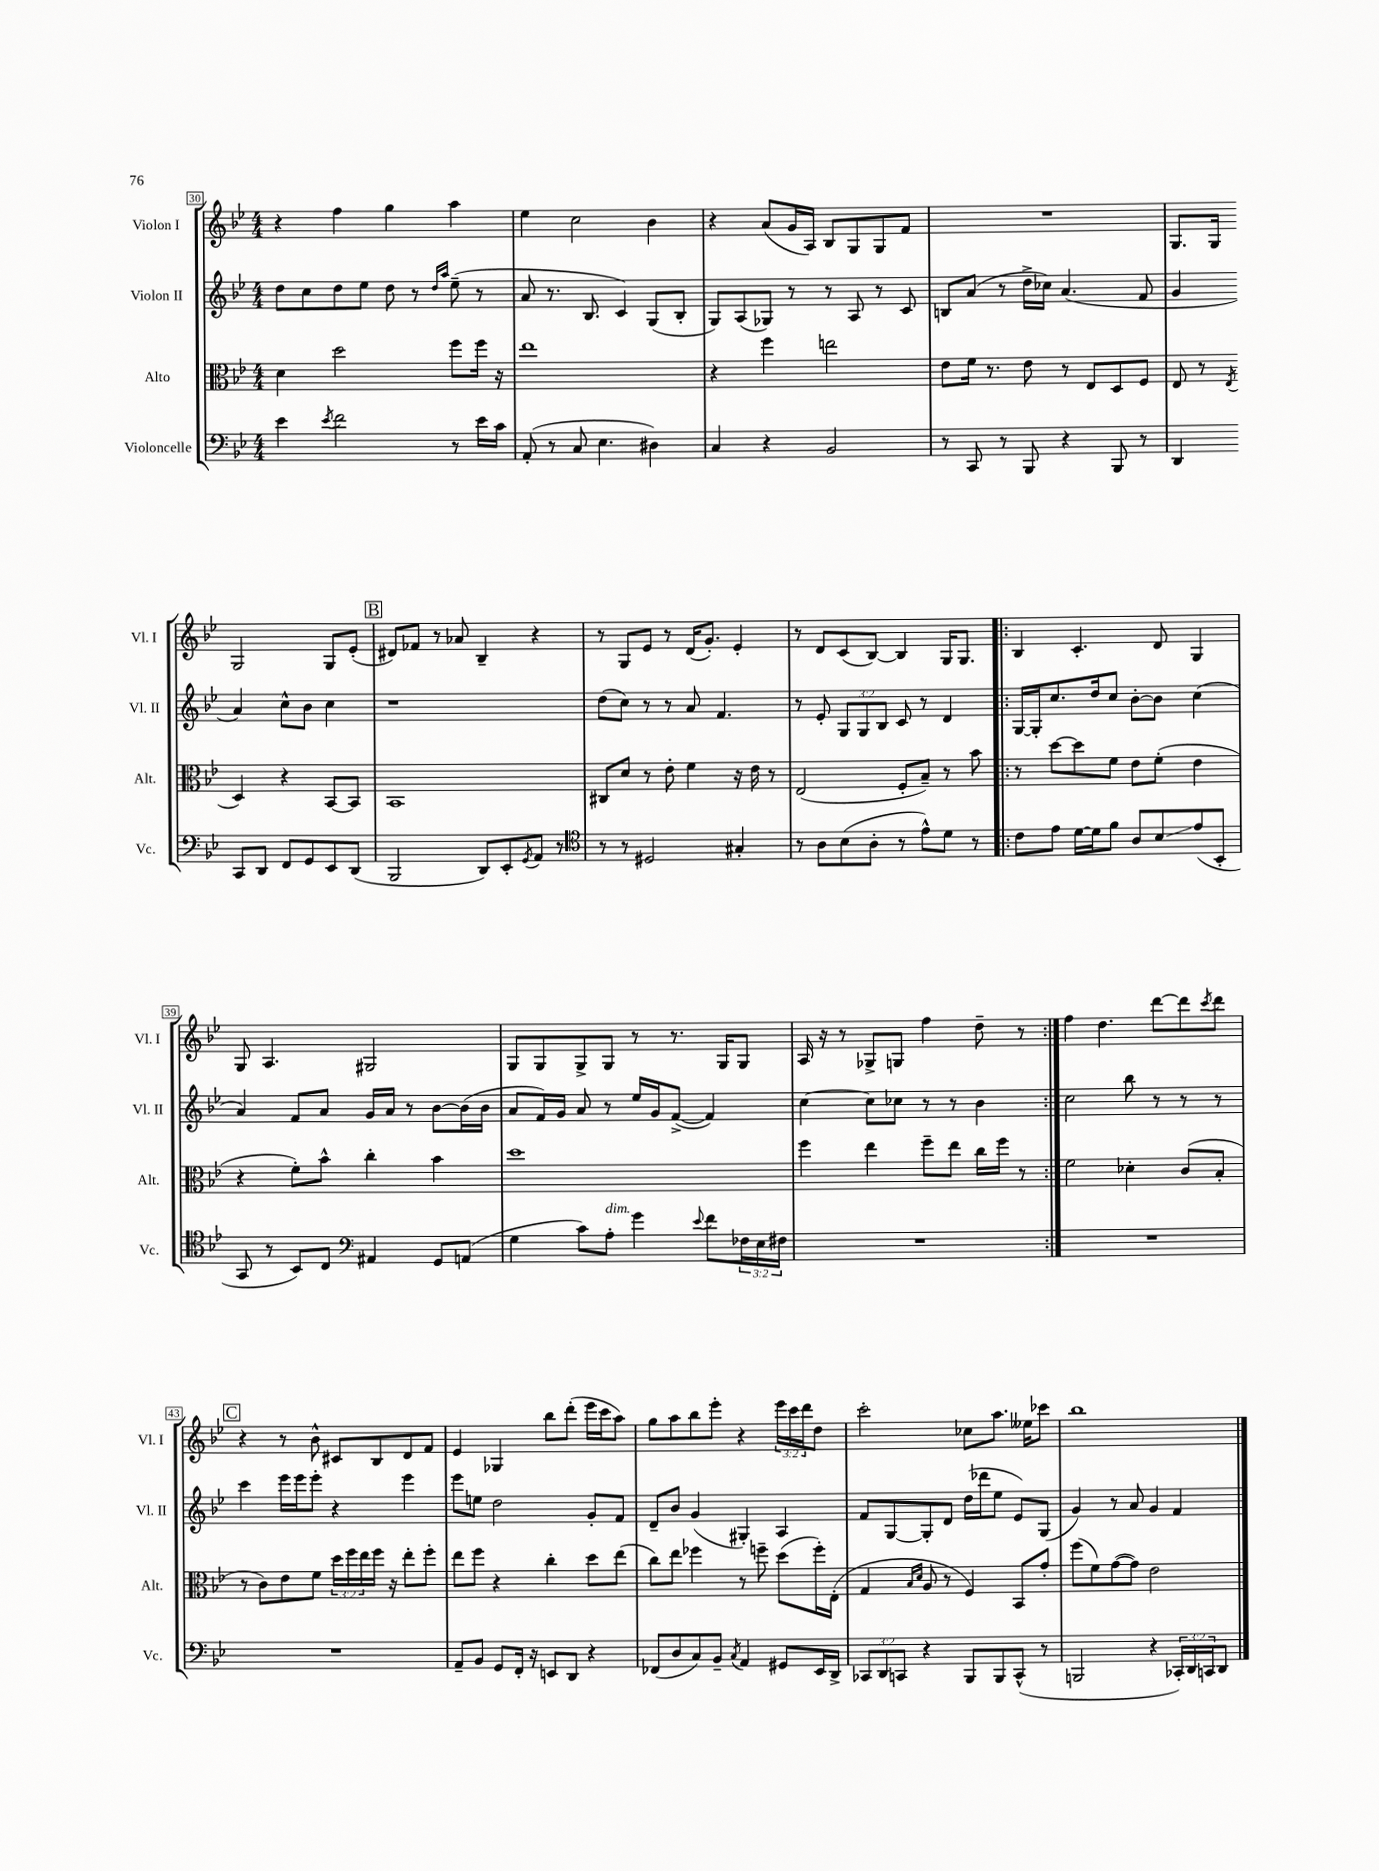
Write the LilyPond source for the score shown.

<<
\new StaffGroup <<
\new Staff = "s0" \with { instrumentName = "Violon I" shortInstrumentName = "Vl. I" } {
    \clef treble \key bes \major \numericTimeSignature \time 4/4 \override Staff.TupletNumber.text = #tuplet-number::calc-fraction-text
    r4 f''4 g''4 a''4 |
    ees''4 c''2 bes'4 |
    r4 a'8( g'16 a16) bes8 g8 g8 f'8 |
    R1 |
    g8. g16 g2 g8 ees'8-.( |
    \mark \markup { \box "B" } dis'8) fes'8 r8 aes'8 bes4-- r4 |
    r8 g8 ees'8 r8 d'16( g'8.-.) ees'4-. |
    r8 d'8 c'8( bes8~) bes4 g16 g8. |
    \repeat volta 2 { bes4 c'4.-. d'8 g4 |
    g8 a4. gis2 |
    g8 g8 g8-> g8 r8 r8. g16 g8 |
    a16 r16 r8 ges8-> g8 f''4 d''8-- r8 | }
    f''4 d''4. d'''8~ d'''8 \acciaccatura { c'''8 } d'''8 |
    \mark \markup { \box "C" } r4 r8 bes'8-^ cis'8 bes8 d'8 f'8 |
    ees'4 ges4 bes''8 d'''8-.( ees'''16 c'''16 a''8) |
    g''8 a''8 bes''8 ees'''8-. r4 \tuplet 3/2 { ees'''16 c'''16 d'''16 } d''8 |
    c'''2-. ces''8 a''8. eeses''16 ces'''8 |
    bes''1 \bar "|." |
}
\new Staff = "s1" \with { instrumentName = "Violon II" shortInstrumentName = "Vl. II" } {
    \clef treble \key bes \major \numericTimeSignature \time 4/4 \override Staff.TupletNumber.text = #tuplet-number::calc-fraction-text
    d''8 c''8 d''8 ees''8 d''8 r8 \grace { d''16 a''16 } ees''8--( r8 |
    a'8 r8. bes8. c'4) g8( bes8-. |
    g8) a8( ges8) r8 r8 a8 r8 c'8 |
    b8 a'8( r8 d''16-> ces''16) a'4.( f'8 |
    g'4 a'4) c''8-^ bes'8 c''4 |
    \mark \markup { \box "B" } r1 |
    d''8( c''8) r8 r8 a'8 f'4. |
    r8 ees'8-. \tuplet 3/2 { g8 g8 bes8 } c'8 r8 d'4 |
    \repeat volta 2 { g16~ g16-. c''8. d''16 c''8 bes'8~-. bes'8 c''4( |
    a'4) f'8 a'8 g'16 a'16 r8 bes'8~ bes'16( bes'16 |
    a'8 f'16) g'16 a'8 r8 ees''16 g'16 f'8~->( f'4) |
    c''4~ c''8 ces''8 r8 r8 bes'4 | }
    c''2 bes''8 r8 r8 r8 |
    \mark \markup { \box "C" } c'''4 ees'''16 ees'''16 ees'''8-. r4 ees'''4 |
    ees'''8 e''8 d''2 g'8-. f'8 |
    d'8-- bes'8 g'4( gis4-.) a4 |
    f'8 g8~ g8-. d'8 d''16( des'''16 ees''8 ees'8) g8( |
    g'4) r8 a'8 g'4 f'4 \bar "|." |
}
\new Staff = "s2" \with { instrumentName = "Alto" shortInstrumentName = "Alt." } {
    \clef alto \key bes \major \numericTimeSignature \time 4/4 \override Staff.TupletNumber.text = #tuplet-number::calc-fraction-text
    d'4 d''2 f''8 f''16 r16 |
    ees''1 |
    r4 f''4 e''2 |
    ees'8 f'16 r8. ees'8 r8 ees8 d8 f8 |
    ees8 r8 \acciaccatura { ees8 } d4 r4 bes,8~ bes,8 |
    \mark \markup { \box "B" } bes,1 |
    cis8 d'8 r8 ees'8-. f'4 r16 ees'16 r8 |
    ees2( f8-. bes8--) r8 bes'8 |
    \repeat volta 2 { r8 d''8~ d''8 f'8 ees'8 f'8-.( ees'4 |
    r4 f'8-.) bes'8-^ c''4-. bes'4 |
    d''1 |
    f''4 ees''4 f''8-- ees''8 c''16 f''16 r8 | }
    f'2 des'4-. c'8( bes8-. |
    \mark \markup { \box "C" } r8 c'8) ees'8 f'8 \tuplet 3/2 { d''16 f''16 ees''16 } f''16 r16 ees''8-. f''8-. |
    ees''8 f''8 r4 c''4-. d''8 ees''8( |
    c''8) ees''8 fes''4 r8 f''8-- d''8( f''16-.) ees16-.( |
    g4 \grace { bes16 d'16 } a8 r8 f4) bes,8 g'8-. |
    f''8( f'8) g'8~( g'8) ees'2 \bar "|." |
}
\new Staff = "s3" \with { instrumentName = "Violoncelle" shortInstrumentName = "Vc." } {
    \clef bass \key bes \major \numericTimeSignature \time 4/4 \override Staff.TupletNumber.text = #tuplet-number::calc-fraction-text
    ees'4 \acciaccatura { ees'8 } f'2 r8 ees'16 c'16 |
    a,8-.( r8 c8 ees4. dis4) |
    c4 r4 bes,2 |
    r8 c,8 r8 bes,,8 r4 bes,,8 r8 |
    d,4 c,8 d,8 f,8 g,8 ees,8 d,8( |
    \mark \markup { \box "B" } bes,,2 d,8) ees,8-. \acciaccatura { g,8 } a,8 r8 |
    \clef tenor r8 r8 dis2 gis4-. |
    r8 a8 bes8( a8-. r8 ees'8-^) d'8 r8 |
    \repeat volta 2 { c'8 ees'8 d'16~ d'16 f'8 a8 bes8\glissando ees'8( bes,8-. |
    g,8 r8 bes,8) c8 \clef bass ais,4 g,8 a,8( |
    g4 c'8) a8-.^\markup { \italic "dim." } g'4 \appoggiatura { ees'8 } f'8 \tuplet 3/2 { fes16 ees16 fis16 } |
    R1 | }
    R1 |
    \mark \markup { \box "C" } R1 |
    a,8-- bes,8 g,8 f,16-. r16 e,8 d,8 r4 |
    fes,8( d8 c8) bes,8-- \acciaccatura { c8 } a,4 gis,8 ees,16 d,16-> |
    \tuplet 3/2 { ces,8 d,8 c,8 } r4 bes,,8 bes,,8 c,8-^( r8 |
    b,,2 r4 \tuplet 3/2 { ces,16-.) d,16 c,16 } d,8 \bar "|." |
}
>>
>>
\layout { \context { \Score currentBarNumber = #30 \override BarNumber.stencil = #(make-stencil-boxer 0.1 0.3 ly:text-interface::print) } }
